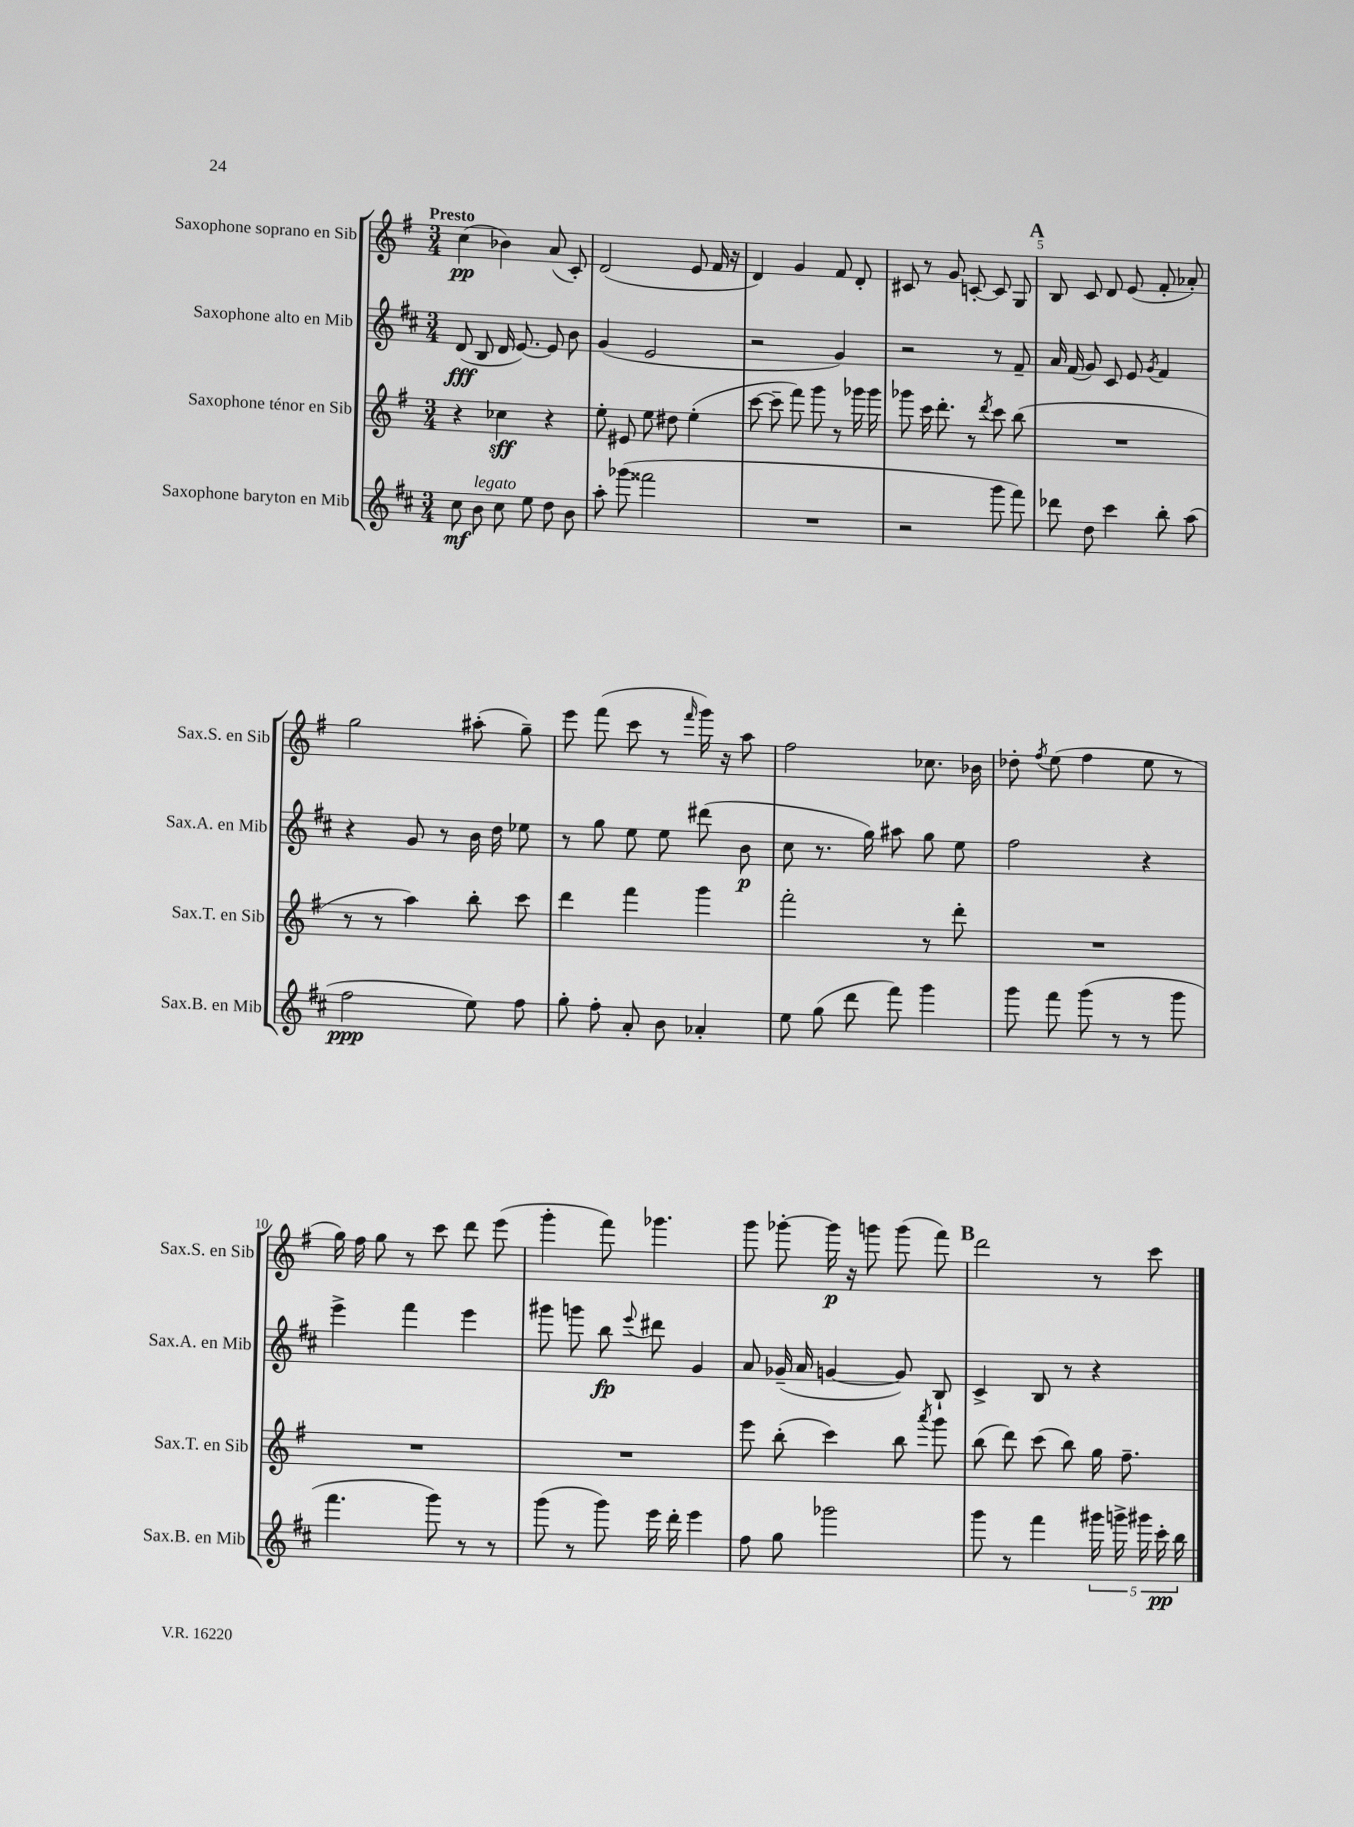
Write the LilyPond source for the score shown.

<<
\new StaffGroup <<
\new Staff = "s0" \with { instrumentName = "Saxophone soprano en Sib" shortInstrumentName = "Sax.S. en Sib" } {
    \clef treble \key g \major \numericTimeSignature \time 3/4 \tempo "Presto"
    \autoBeamOff c''4\pp( bes'4) a'8( c'8-.) |
    d'2( e'8 fis'16 r16 |
    d'4) g'4 fis'8 d'8-. |
    cis'8 r8 g'8 c'8~-. c'8 g8 |
    \mark \markup { \bold "A" } b8 c'8 d'8 e'8( fis'8-. aes'8-.) |
    g''2 ais''8-.( g''8--) |
    e'''8 fis'''8( c'''8 r8 \grace { fis'''16 } g'''16) r16 a''8 |
    fis''2 ces''8. bes'16 |
    des''8-. \acciaccatura { fis''8 } e''8( fis''4 e''8 r8 |
    g''16) fis''16 g''8 r8 c'''8 d'''8 e'''8( |
    g'''4-. fis'''8) ges'''4. |
    g'''8 ges'''8~-. ges'''16\p r16 g'''8 g'''8( fis'''8) |
    \mark \markup { \bold "B" } d'''2 r8 c'''8 \bar "|." |
}
\new Staff = "s1" \with { instrumentName = "Saxophone alto en Mib" shortInstrumentName = "Sax.A. en Mib" } {
    \clef treble \key d \major \numericTimeSignature \time 3/4
    \autoBeamOff d'8\fff( b8 d'16 e'8.~) e'8 b'8 |
    g'4( e'2 |
    r2 g'4) |
    r2 r8 fis'8-- |
    \mark \markup { \bold "A" } a'16 fis'16( g'8) cis'8 e'8 \acciaccatura { g'8 } fis'4 |
    r4 g'8 r8 b'16 d''16 ees''8 |
    r8 g''8 e''8 e''8 dis'''8( b'8\p |
    cis''8 r8. g''16) ais''8 g''8 e''8 |
    fis''2 r4 |
    e'''4-> fis'''4 e'''4 |
    gis'''8 g'''8 b''8\fp \appoggiatura { e'''8 } dis'''8 g'4 |
    a'8 ges'16--( a'16 g'4~ g'8) b8-! |
    \mark \markup { \bold "B" } cis'4-> b8 r8 r4 \bar "|." |
}
\new Staff = "s2" \with { instrumentName = "Saxophone ténor en Sib" shortInstrumentName = "Sax.T. en Sib" } {
    \clef treble \key g \major \numericTimeSignature \time 3/4
    \autoBeamOff r4 ces''4\sff r4 |
    e''8-. eis'8 e''8 dis''8 e''4-.( |
    c'''8~ c'''8-- fis'''8) g'''8 r8 ges'''16 ges'''16 |
    ges'''8 c'''16 d'''8.-. r8 \acciaccatura { d'''8 } c'''8 b''8( |
    \mark \markup { \bold "A" } R2. |
    r8 r8 a''4) b''8-. c'''8 |
    d'''4 fis'''4 g'''4 |
    fis'''2-. r8 d'''8-. |
    R2. |
    R2. |
    R2. |
    e'''8 b''8-.( c'''4) b''8 \acciaccatura { a'''8 } g'''8 |
    \mark \markup { \bold "B" } b''8( d'''8) c'''8( b''8) g''16 fis''8.-- \bar "|." |
}
\new Staff = "s3" \with { instrumentName = "Saxophone baryton en Mib" shortInstrumentName = "Sax.B. en Mib" } {
    \clef treble \key d \major \numericTimeSignature \time 3/4
    \autoBeamOff cis''8\mf b'8^\markup { \italic "legato" } cis''8 e''8 d''8 b'8 |
    a''8-. ges'''8( fisis'''2 |
    R2. |
    r2 g'''8 fis'''8) |
    \mark \markup { \bold "A" } des'''8 d''8 cis'''4 b''8-. a''8( |
    fis''2\ppp e''8) fis''8 |
    g''8-. fis''8-. a'8-. b'8 aes'4-. |
    e''8 g''8( d'''8 fis'''8) g'''4 |
    g'''8 fis'''8 g'''8( r8 r8 g'''8 |
    fis'''4. g'''8) r8 r8 |
    g'''8( r8 g'''8) e'''16 d'''16-. e'''4 |
    fis''8 g''8 ges'''2 |
    \mark \markup { \bold "B" } g'''8 r8 fis'''4 \tuplet 5/4 { gis'''16 g'''16-> gis'''16 cis'''16-.\pp b''16 } \bar "|." |
}
>>
>>
\layout { \context { \Score \override BarNumber.break-visibility = ##(#f #t #t) barNumberVisibility = #(every-nth-bar-number-visible 5) } }
